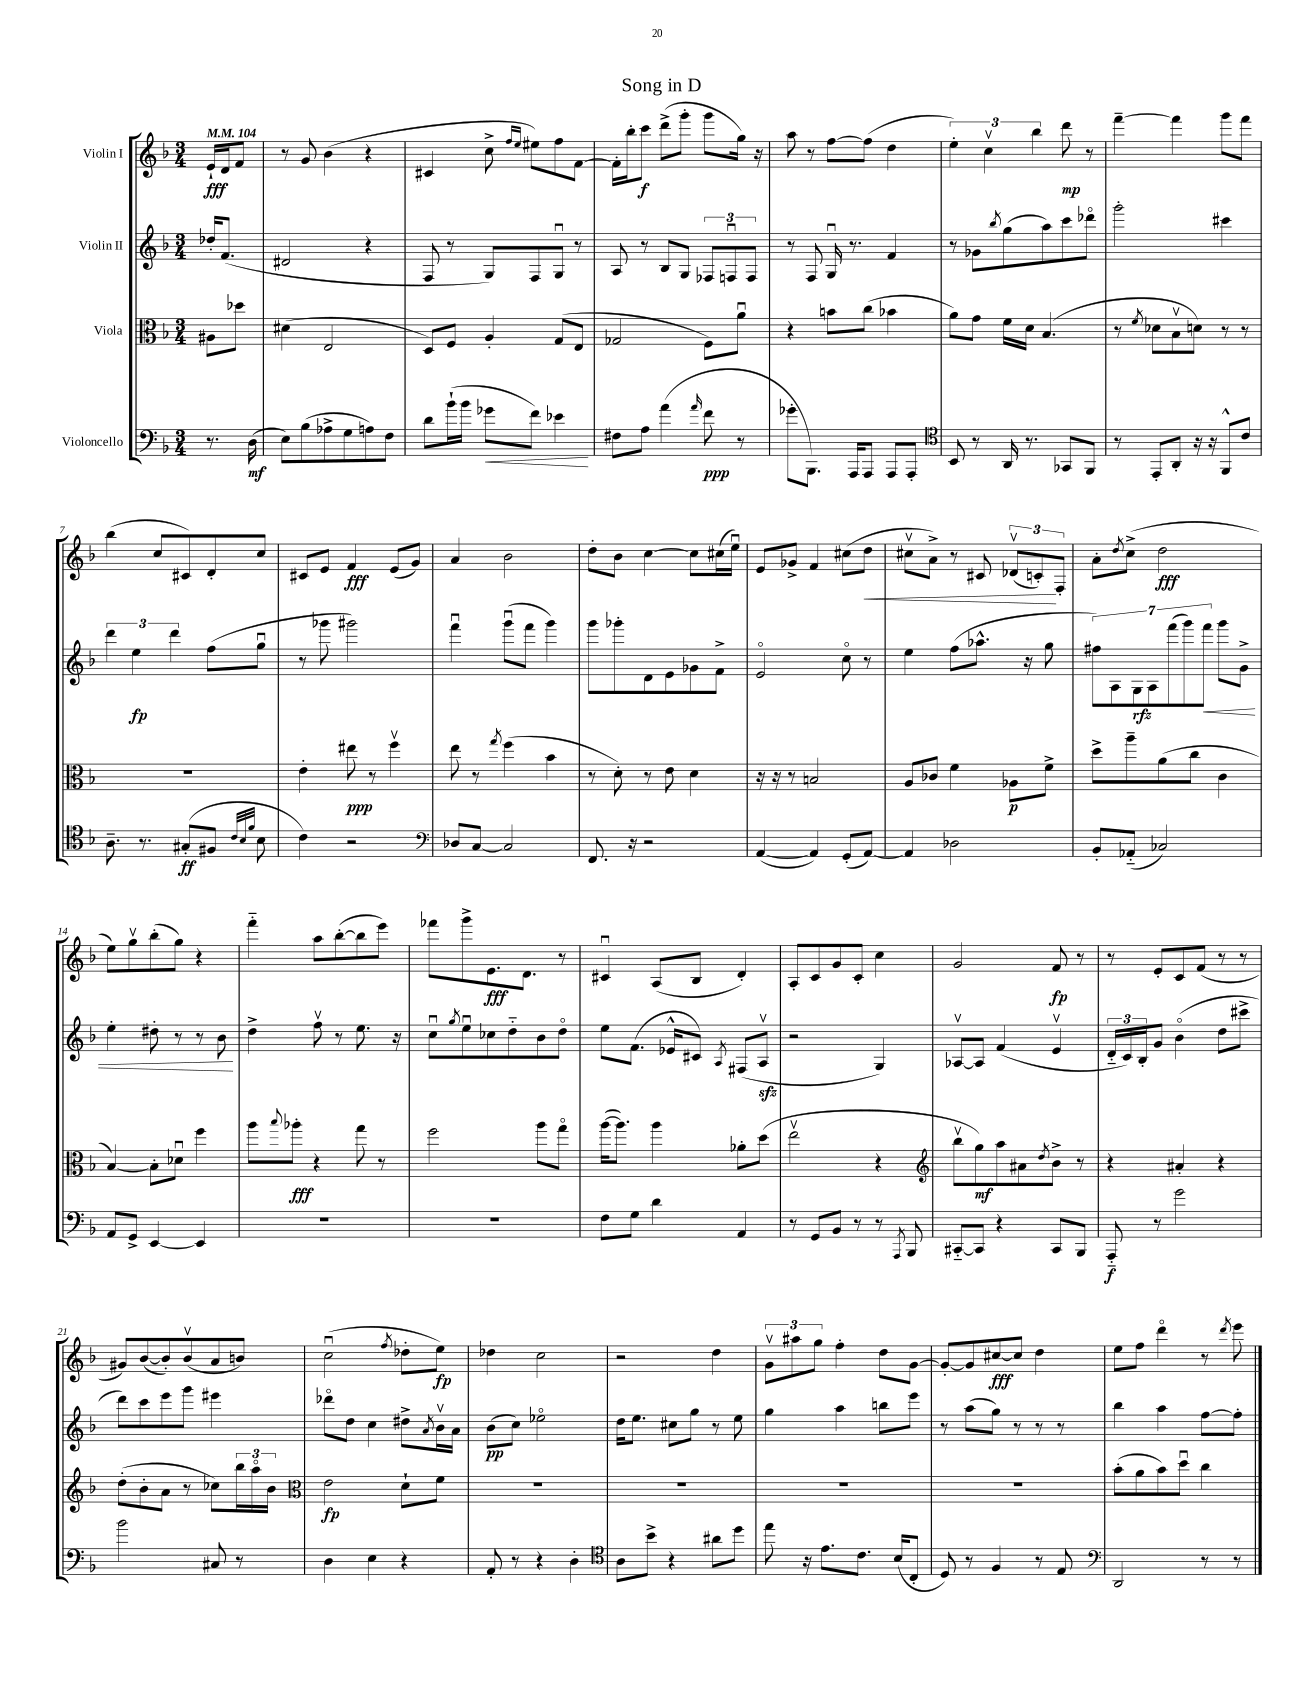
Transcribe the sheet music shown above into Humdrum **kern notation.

**kern	**dynam	**kern	**dynam	**kern	**dynam	**kern	**dynam
*part4	*part4	*part3	*part3	*part2	*part2	*part1	*part1
*staff4	*staff4	*staff3	*staff3	*staff2	*staff2	*staff1	*staff1
*I"Violoncello	*	*I"Viola	*	*I"Violin II	*	*I"Violin I	*
*clefF4	*	*clefC3	*	*clefG2	*	*clefG2	*
*k[b-]	*	*k[b-]	*	*k[b-]	*	*k[b-]	*
*M3/4	*	*M3/4	*	*M3/4	*	*M3/4	*
*MM104	*	*MM104	*	*MM104	*	*MM104	*
=	=	=	=	=	=	=	=
8.r	.	8A#X\L	.	16dd-X'/KL	.	16e`/LL	fff
.	.	.	.	(8.f/J	.	16d/J	.
.	.	8dd-X\J	.	.	.	8f/J	.
(16D\	mf	.	.	.	.	.	.
=1	=1	=1	=1	=1	=1	=1	=1
8E\L)	.	(4d#X\	.	2d#X/	.	8r	.
(8B-\	.	.	.	.	.	8g/	.
8A-X^\	.	2E/	.	.	.	(4b-\	.
8G\	.	.	.	.	.	.	.
8An\)	.	.	.	4r	.	4r	.
8F\J	.	.	.	.	.	.	.
=2	=2	=2	=2	=2	=2	=2	=2
8d\L	.	8D/L)	.	8F/	.	4c#X/	.
(16b-`\L	.	8F/J	.	8r	.	.	.
16b-\JJ	.	.	.	.	.	.	.
!	!LO:HP:b	!	!	!	!	!	!
8g-X\L	<	4A'/	.	8G/L)	.	8cc^\	.
.	.	.	.	.	.	16qqff/LL	.
.	.	.	.	.	.	16qqee/JJ	.
8f\J)	.	.	.	8F/	.	8ee#X\L)	.
4e-X\	.	(8G/L	.	8Gu/J	.	8ff\	.
.	.	8E/J	.	8r	.	[8f\J	.
.	[	.	.	.	.	.	.
=3	=3	=3	=3	=3	=3	=3	=3
8F#X\L	.	2G-X/	.	8A/	.	16f'\LL]	.
.	.	.	.	.	.	16bb-'\J	.
8A\J	.	.	.	8r	.	8ccc\J	f
(4a\	.	.	.	8B-/L	.	(8ddd^\L	.
.	.	.	.	8G/J	.	8ggg'\J	.
16qqa/	.	.	.	.	.	.	.
8f\	ppp	8F\L)	.	12F-X/L	.	8ggg\L	.
.	.	.	.	12Fnu/	.	.	.
8r	.	8au\J	.	.	.	16gg\Jk)	.
.	.	.	.	12F/J	.	.	.
.	.	.	.	.	.	16r	.
=4	=4	=4	=4	=4	=4	=4	=4
8g-X'\L	.	4r	.	8r	.	8aa\	.
8.BBB-\J)	.	.	.	8F/	.	8r	.
.	.	8bn\L	.	16Gu/	.	[8ff\L	.
16AAA/KL	.	.	.	8.r	.	.	.
8AAA/J	.	(8cc\J	.	.	.	(8ff\J]	.
8AAA/L	.	4b-X\	.	4f/	.	4dd\	.
8AAA'/J	.	.	.	.	.	.	.
=5	=5	=5	=5	=5	=5	=5	=5
*clefC4	*	*	*	*	*	*	*
8BB-/	.	8a\L)	.	8r	.	6ee'\)	.
8r	.	8g\J	.	8g-X\L	.	.	.
.	.	.	.	.	.	6ccv\	.
.	.	.	.	8qbb-/	.	.	.
16AA/	.	16f\LL	.	(8gg\	.	.	.
8.r	.	16d\JJ	.	.	.	.	.
.	.	.	.	.	.	6bb-\	.
.	.	(4.B-/	.	8aa\)	.	.	.
8GG-X/L	.	.	.	8ccc\	.	8ddd\	mp
8FF/J	.	.	.	8ddd-X\J	.	8r	.
=6	=6	=6	=6	=6	=6	=6	=6
8r	.	8r	.	2ggg'\	.	[4fff~\	.
.	.	8qf/	.	.	.	.	.
8EE'/L	.	8d-X\L	.	.	.	.	.
8AA'/J	.	8B-v\	.	.	.	4fff\]	.
16r	.	8dn\J)	.	.	.	.	.
16r	.	.	.	.	.	.	.
8FF^^/L	.	8r	.	4ccc#X\	.	8ggg\L	.
8c/J	.	8r	.	.	.	8fff\J	.
!!LO:LB:g=z
=7	=7	=7	=7	=7	=7	=7	=7
8.A~\	.	2.r	.	6ddd\	.	(4bb-\	.
.	.	.	.	6ee\	fp	.	.
8.r	.	.	.	.	.	.	.
.	.	.	.	.	.	8cc/L	.
.	.	.	.	6ddd\	.	.	.
(8G#X'/L	ff	.	.	.	.	8c#X/)	.
8F#X/J	.	.	.	(8ff\L	.	8d'/	.
32qqc/LLL	.	.	.	.	.	.	.
32qqB-/	.	.	.	.	.	.	.
32qqf/JJJ	.	.	.	.	.	.	.
8B-\	.	.	.	8ggu\J	.	8cc/J	.
=8	=8	=8	=8	=8	=8	=8	=8
4c\)	.	4e'\	.	8r	.	8c#X/L	.
.	.	.	.	8ggg-X\	.	8e/J	.
2r	.	8ee#X\	ppp	2ggg#X\)	.	4f/	fff
.	.	8r	.	.	.	.	.
.	.	4ffv\	.	.	.	(8e/L	.
.	.	.	.	.	.	8g/J)	.
=9	=9	=9	=9	=9	=9	=9	=9
*clefF4	*	*	*	*	*	*	*
8D-X/L	.	8ee\	.	4fffu\	.	4a/	.
[8C/J	.	8r	.	.	.	.	.
.	.	8qgg/	.	.	.	.	.
2C/]	.	(4ff\	.	(8gggu\L	.	2b-\	.
.	.	.	.	8fff\J	.	.	.
.	.	4b-\	.	4ggg\)	.	.	.
=10	=10	=10	=10	=10	=10	=10	=10
8.FF/	.	8r	.	8ggg\L	.	8dd'\L	.
.	.	8d'\)	.	8ggg-X'\	.	8b-\J	.
16r	.	.	.	.	.	.	.
2r	.	8r	.	8d\	.	[4cc\	.
.	.	8e\	.	8e\	.	.	.
.	.	4d\	.	8g-X\	.	8cc\L]	.
.	.	.	.	8f^\J	.	(16cc#X\L	.
.	.	.	.	.	.	16eeu\JJ)	.
=11	=11	=11	=11	=11	=11	=11	=11
([4AA/	.	16r	.	2e/	.	8e/L	.
.	.	16r	.	.	.	.	.
.	.	8r	.	.	.	8g-X^/J	.
4AA/])	.	2Bn/	.	.	.	4f/	.
(8GG'/L	.	.	.	8cc\	.	(8cc#X\L	.
!	!	!	!	!	!	!	!LO:HP:b
[8AA/J)	.	.	.	8r	.	8dd\J	<
=12	=12	=12	=12	=12	=12	=12	=12
4AA/]	.	8A/L	.	4ee\	.	8cc#Xv\L	.
.	.	8c-X/J	.	.	.	8a^\J)	.
2D-X\	.	4f\	.	(8ff\L	.	8r	.
.	.	.	.	8.aa-X^^\J	.	8c#X/	.
.	.	8A-X\L	p	.	.	(12d-Xv/L	.
.	.	.	.	16r	.	.	.
.	.	.	.	.	.	12cn'/)	.
.	.	8f^\J	.	8gg\	.	.	.
.	.	.	.	.	.	12F'/J	[
=13	=13	=13	=13	=13	=13	=13	=13
8BB-'/L	.	8dd^\L	.	14ff#X\L)	.	8a'\L	.
.	.	.	.	14A\	.	.	.
.	.	.	.	.	.	8qdd/	.
(8AA-X/J	.	8aa~\	.	.	.	(8cc^\J	.
.	.	.	.	14G\	rfz	.	.
.	.	.	.	14A\	.	.	.
2C-X/)	.	(8a\	.	.	.	2dd\	fff
.	.	.	.	(14fff\	.	.	.
.	.	.	.	14ggg\)	.	.	.
.	.	8cc\J	.	.	.	.	.
!	!	!	!	!	!LO:HP:b	!	!
.	.	.	.	14fff\J	<	.	.
.	.	4c\	.	8ggg\L	.	.	.
.	.	.	.	8g^\J	.	.	.
!!LO:LB:g=z
=14	=14	=14	=14	=14	=14	=14	=14
8AA/L	.	[4B-/)	.	4ee'\	.	8ee\L)	.
8GG^/J	.	.	.	.	.	8ggv\	.
[4EE/	.	8B-'\L]	.	8dd#X'\	.	(8bb-'\	.
.	.	8d-Xu\J	.	8r	.	8gg\J)	.
4EE/]	.	4ff\	.	8r	.	4r	.
.	.	.	.	8b-\	.	.	.
.	.	.	.	.	[	.	.
=15	=15	=15	=15	=15	=15	=15	=15
2.r	.	8aa\L	.	4dd^\	.	4fff\	.
.	.	8qqbb-/	.	.	.	.	.
.	.	8aa-X'\J	fff	.	.	.	.
.	.	4r	.	8ffv\	.	8aa\L	.
.	.	.	.	8r	.	([8bb-'\	.
.	.	8gg\	.	8.ee\	.	8bb-\]	.
.	.	8r	.	.	.	8eee\J)	.
.	.	.	.	16r	.	.	.
=16	=16	=16	=16	=16	=16	=16	=16
2.r	.	2ff\	.	8ccu\L	.	8fff-X\L	.
.	.	.	.	8qgg/	.	.	.
.	.	.	.	8eeu\	.	8ggg^\	.
.	.	.	.	8cc-X\	.	8.e\	fff
.	.	.	.	8dd\	.	.	.
.	.	.	.	.	.	8.d\J	.
.	.	8aa\L	.	8b-\	.	.	.
.	.	8gg\J	.	8dd\J	.	8r	.
=17	=17	=17	=17	=17	=17	=17	=17
8F\L	.	([16aa\KL	.	8ee\L	.	4c#Xu/	.
.	.	8.aa\J])	.	.	.	.	.
8G\J	.	.	.	(8.f\J	.	.	.
4d\	.	4aa\	.	.	.	(8A/L	.
.	.	.	.	16e-X^^/KL	.	.	.
.	.	.	.	8c#X/J)	.	8B-/J	.
.	.	.	.	8qA/	.	.	.
4AA/	.	8a-X'\L	.	(8F#X/L	.	4d'/)	.
.	.	(8dd\J	.	8Azzv/J	.	.	.
=18	=18	=18	=18	=18	=18	=18	=18
8r	.	2eev\	.	2r	.	8A'/L	.
8GG/L	.	.	.	.	.	8c/	.
8BB-/J	.	.	.	.	.	8g/	.
8r	.	.	.	.	.	8c'/J	.
8r	.	4r	.	4G/)	.	4cc\	.
8qAAA/	.	.	.	.	.	.	.
8BBB-/	.	.	.	.	.	.	.
=19	=19	=19	=19	=19	=19	=19	=19
*	*	*clefG2	*	*	*	*	*
[8CC#X/L	.	8bb-v\L	.	[8A-Xv/L	.	2g/	.
8CC#/J]	.	8gg\)	mf	8A-/J]	.	.	.
4r	.	8aa\	.	(4f/	.	.	.
.	.	8a#X\	.	.	.	.	.
.	.	8qdd/	.	.	.	.	.
8CC#/L	.	8b-^\J	.	4ev/	.	8f/	fp
8BBB-/J	.	8r	.	.	.	8r	.
=20	=20	=20	=20	=20	=20	=20	=20
8AAA/	f	4r	.	24d/LL	.	8r	.
.	.	.	.	24c/)	.	.	.
.	.	.	.	24B-'/J	.	.	.
8r	.	.	.	8g/J	.	8e'/L	.
2g\	.	4a#X'/	.	(4b-\	.	8c/	.
.	.	.	.	.	.	(8f/J	.
.	.	4r	.	8dd\L	.	8r	.
.	.	.	.	8ccc#X^\J	.	8r	.
!!LO:LB:g=z
=21	=21	=21	=21	=21	=21	=21	=21
2b-\	.	(8dd'\L	.	8ddd\L)	.	8g#X/L)	.
.	.	8b-'\	.	8ccc\	.	([8b-/	.
.	.	8a\J	.	8eee\	.	8b-'/])	.
.	.	8r	.	8ggg\J	.	(8b-v/	.
8C#X/	.	8cc-X\L)	.	4eee#X\	.	8a/	.
8r	.	24bb-\L	.	.	.	8bn/J)	.
.	.	24aa\	.	.	.	.	.
.	.	24b-\JJ	.	.	.	.	.
=22	=22	=22	=22	=22	=22	=22	=22
*	*	*clefC3	*	*	*	*	*
4D\	.	2e\	fp	8ddd-X\L	.	(2ccu\	.
.	.	.	.	8dd\J	.	.	.
4E\	.	.	.	4cc\	.	.	.
.	.	.	.	.	.	8qff/	.
4r	.	8d`\L	.	8dd#X^\L	.	8dd-X'\L	.
.	.	.	.	8qa/	.	.	.
.	.	8f\J	.	16b-v\L	.	8ee\J)	fp
.	.	.	.	16a\JJ	.	.	.
=23	=23	=23	=23	=23	=23	=23	=23
8AA'/	.	2.r	.	(8b-\L	pp	4dd-X\	.
8r	.	.	.	8cc\J)	.	.	.
4r	.	.	.	2ee-X\	.	2cc\	.
4D'\	.	.	.	.	.	.	.
=24	=24	=24	=24	=24	=24	=24	=24
*clefC4	*	*	*	*	*	*	*
8A\L	.	2.r	.	16dd\KL	.	2r	.
.	.	.	.	8.ee\J	.	.	.
8b-^\J	.	.	.	.	.	.	.
4r	.	.	.	8cc#X\L	.	.	.
.	.	.	.	8gg\J	.	.	.
8a#X\L	.	.	.	8r	.	4dd\	.
8dd\J	.	.	.	8ee\	.	.	.
=25	=25	=25	=25	=25	=25	=25	=25
8ee\	.	2.r	.	4gg\	.	12gv\L	.
.	.	.	.	.	.	12aa#X\	.
16r	.	.	.	.	.	.	.
.	.	.	.	.	.	12gg\J	.
8.e\L	.	.	.	.	.	.	.
.	.	.	.	4aa\	.	4ff'\	.
8.c\J	.	.	.	.	.	.	.
.	.	.	.	8bbn\L	.	8dd\L	.
(16B-/KL	.	.	.	.	.	.	.
8C'/J	.	.	.	8eee\J	.	[8g\J	.
=26	=26	=26	=26	=26	=26	=26	=26
8D/)	.	2.r	.	8r	.	8g'/L_	.
8r	.	.	.	(8aa\L	.	8g/]	.
4F/	.	.	.	8gg\J)	.	[8cc#X/	fff
.	.	.	.	8r	.	8cc#/J]	.
8r	.	.	.	8r	.	4dd\	.
8E/	.	.	.	8r	.	.	.
=27	=27	=27	=27	=27	=27	=27	=27
*clefF4	*	*	*	*	*	*	*
2DD/	.	(8b-'\L	.	4bb-\	.	8ee\L	.
.	.	8a\	.	.	.	8ff\J	.
.	.	8b-\)	.	4aa\	.	4ddd\	.
.	.	8ddu\J	.	.	.	.	.
8r	.	4cc\	.	[8ff\L	.	8r	.
.	.	.	.	.	.	8qddd/	.
8r	.	.	.	8ff'\J]	.	8eee\	.
==	==	==	==	==	==	==	==
*-	*-	*-	*-	*-	*-	*-	*-
